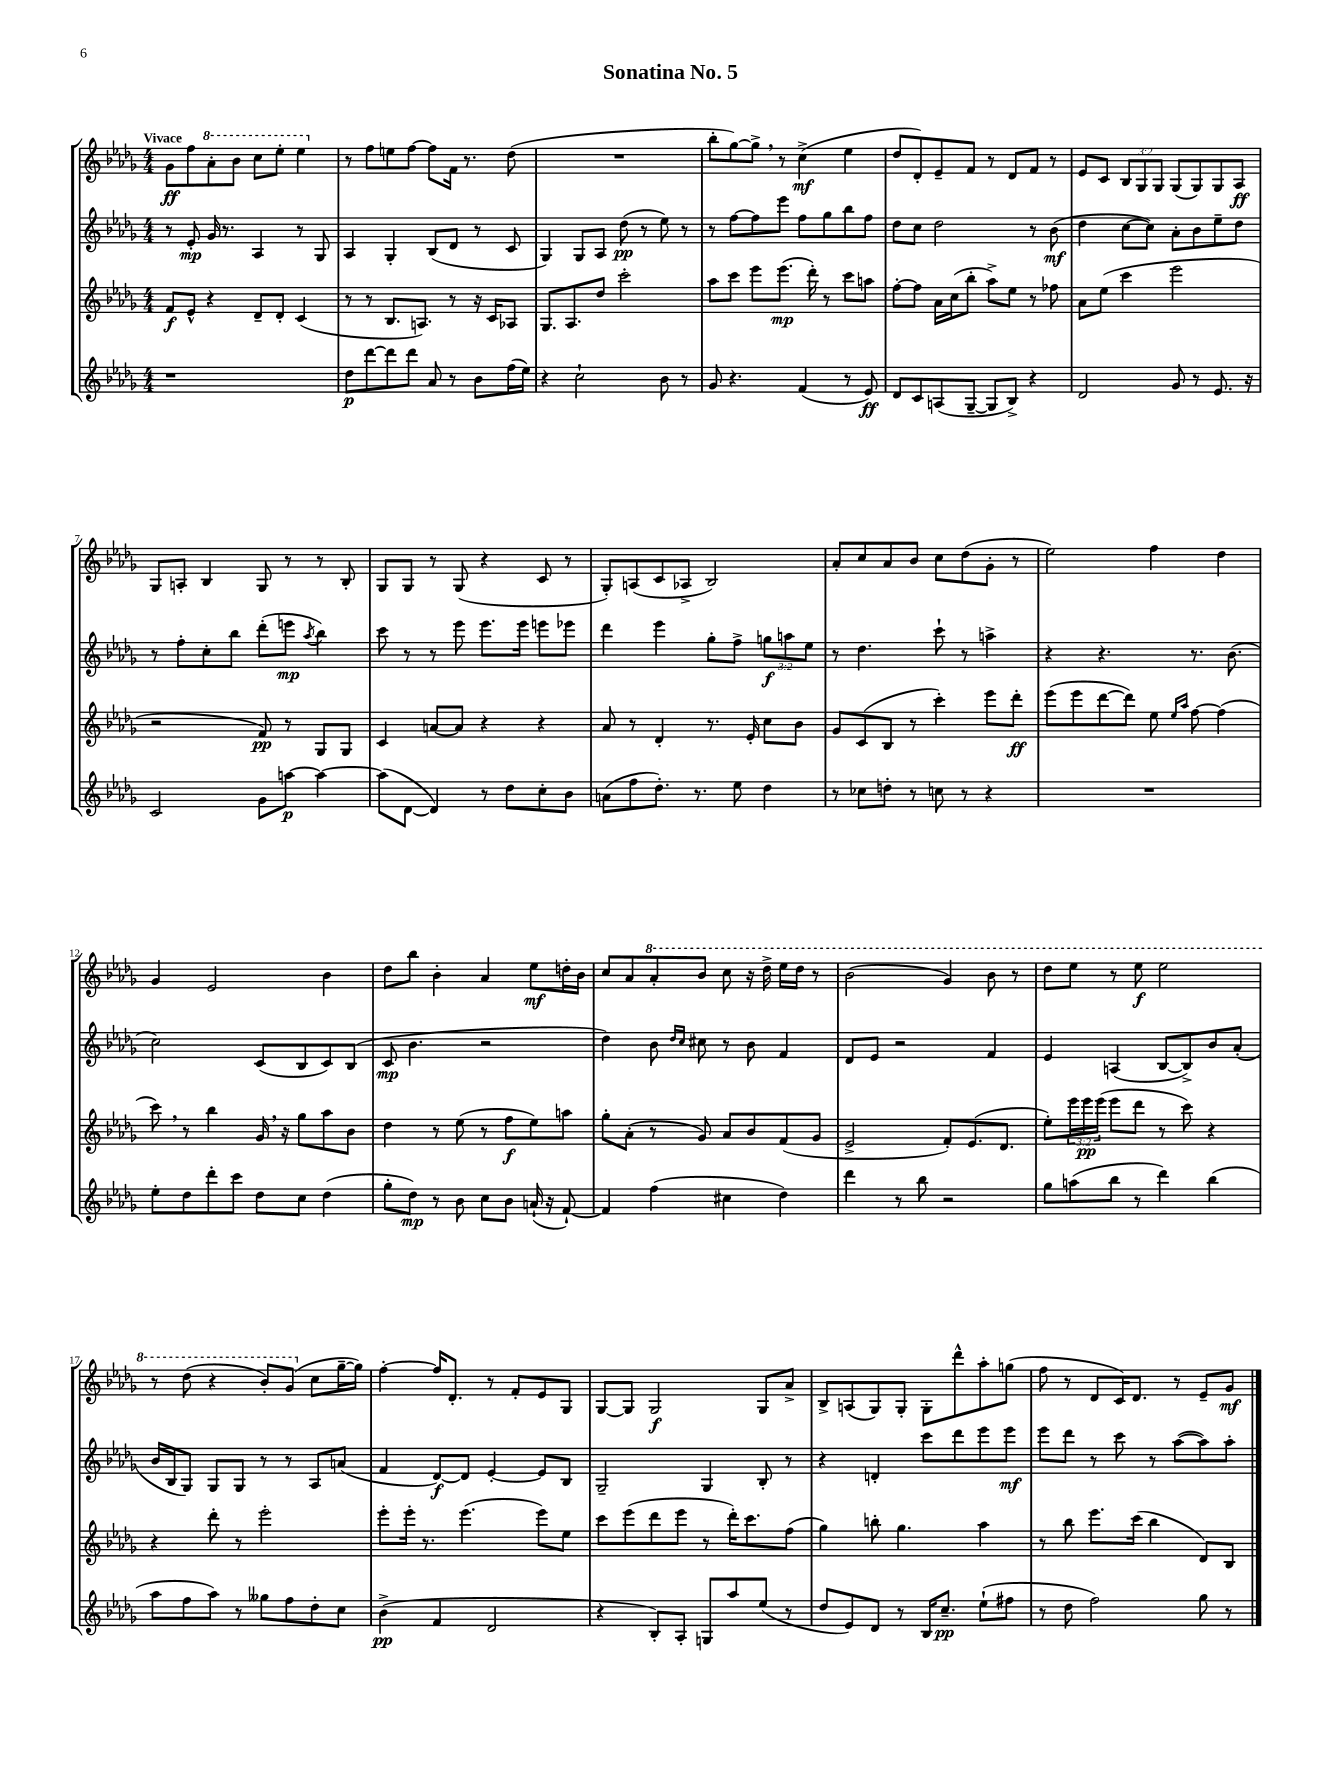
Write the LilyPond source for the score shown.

\header { title = "Sonatina No. 5" }
<<
\new StaffGroup <<
\new Staff = "s0" {
    \clef treble \key des \major \numericTimeSignature \time 4/4 \override Staff.TupletNumber.text = #tuplet-number::calc-fraction-text \tempo "Vivace"
    ges'8\ff f''8 \ottava #1 aes''8-. bes''8 c'''8 ees'''8-. ees'''4 \ottava #0 |
    r8 f''8 e''8 f''8~ f''8 f'16 r8. des''8( |
    R1 |
    bes''8-. ges''8~) ges''8-> \breathe r8 c''4->\mf( ees''4 |
    des''8 des'8-.) ees'8-- f'8 r8 des'8 f'8 r8 |
    ees'8 c'8 \tuplet 3/2 { bes8 ges8 ges8 } ges8( ges8) ges8 aes8\ff |
    ges8 a8-. bes4 ges8 r8 r8 bes8-. |
    ges8 ges8 r8 ges8( r4 c'8 r8 |
    ges8-.) a8( c'8 aes8-> bes2) |
    aes'8-. c''8 aes'8 bes'8 c''8 des''8( ges'8-. r8 |
    ees''2) f''4 des''4 |
    ges'4 ees'2 bes'4 |
    des''8 bes''8 bes'4-. aes'4 ees''8\mf d''16-. bes'16 |
    c''8 aes'8 \ottava #1 aes''8-. bes''8 c'''8 r16 des'''16-> ees'''16 des'''16 r8 |
    bes''2( ges''4) bes''8 r8 |
    des'''8 ees'''8 r8 ees'''8\f ees'''2 |
    r8 des'''8( r4 bes''8-.) ges''8( \ottava #0 c''8 ges''16~-- ges''16) |
    f''4~-. f''16 des'8.-. r8 f'8-. ees'8 ges8 |
    ges8~ ges8 ges2\f ges8 aes'8-> |
    bes8-> a8( ges8) ges8-. ges8-. des'''8-^ aes''8-. g''8( |
    f''8 r8 des'8 c'16) des'8. r8 ees'8-- ges'8\mf \bar "|." |
}
\new Staff = "s1" {
    \clef treble \key des \major \numericTimeSignature \time 4/4 \override Staff.TupletNumber.text = #tuplet-number::calc-fraction-text
    r8 ees'8-.\mp ges'16 r8. aes4 r8 ges8 |
    aes4 ges4-. bes8( des'8 r8 c'8 |
    ges4) ges8 aes8 des''8\pp( r8 ees''8) r8 |
    r8 f''8~ f''8 ees'''8 f''8 ges''8 bes''8 f''8 |
    des''8 c''8 des''2 r8 bes'8\mf( |
    des''4 c''8~ c''8) aes'8-. bes'8 ees''8-- des''8 |
    r8 f''8-. c''8-. bes''8 des'''8-.( e'''8\mp \acciaccatura { aes''8 } bes''4) |
    c'''8 r8 r8 ees'''8 ees'''8. ees'''16 e'''8 ees'''8 |
    des'''4 ees'''4 ges''8-. f''8-> \tuplet 3/2 { g''8\f a''8 ees''8 } |
    r8 des''4. c'''8-! r8 a''4-> |
    r4 r4. r8. bes'8.( |
    c''2) c'8( bes8 c'8) bes8( |
    c'8\mp bes'4. r2 |
    des''4) bes'8 \grace { des''16 c''16 } cis''8 r8 bes'8 f'4 |
    des'8 ees'8 r2 f'4 |
    ees'4 a4( bes8~ bes8->) bes'8 aes'8-.( |
    bes'16 bes16 ges8) ges8 ges8 r8 r8 aes8 a'8( |
    f'4 des'8~\f) des'8 ees'4~-. ees'8 bes8 |
    ges2-- ges4 bes8-. r8 |
    r4 d'4-. c'''8 des'''8 ees'''8 ees'''8\mf |
    ees'''8 des'''8 r8 c'''8 r8 aes''8~( aes''8) aes''8-. \bar "|." |
}
\new Staff = "s2" {
    \clef treble \key des \major \numericTimeSignature \time 4/4 \override Staff.TupletNumber.text = #tuplet-number::calc-fraction-text
    f'8\f ees'8-^ r4 des'8-- des'8-. c'4( |
    r8 r8 bes8. a8.) r8 r16 c'16 aes8 |
    ges8. aes8. des''8 c'''2-. |
    aes''8 c'''8 ees'''8 ees'''8.\mp( des'''16-.) r8 c'''8 a''8 |
    f''8~-. f''8 aes'16 c''16( bes''8-. aes''8->) ees''8 r8 fes''8 |
    aes'8 ees''8( c'''4 ees'''2 |
    r2 f'8\pp) r8 ges8 ges8 |
    c'4 a'8~ a'8 r4 r4 |
    aes'8 r8 des'4-. r8. ees'16-. c''8 bes'8 |
    ges'8 c'8( bes8 r8 c'''4-.) ees'''8 des'''8-.\ff |
    ees'''8( ees'''8 des'''8~ des'''8) ees''8 \grace { ees''16 aes''16 } f''8~ f''4( |
    c'''8) \breathe r8 bes''4 ges'16 \breathe r16 ges''8 aes''8 bes'8 |
    des''4 r8 ees''8( r8 f''8\f ees''8) a''8 |
    ges''8-. aes'8-.( r8 ges'8) aes'8 bes'8 f'8( ges'8 |
    ees'2-> f'8-.) ees'8.( des'8. |
    ees''8-.) \tuplet 3/2 { ees'''16 ees'''16\pp ees'''16( } ees'''8 des'''8 r8 c'''8) r4 |
    r4 des'''8-. r8 ees'''2-. |
    ees'''8-. ees'''16-. r8. ees'''4.( ees'''8) ees''8 |
    c'''8 ees'''8( des'''8 ees'''8 r8 des'''16-.) c'''8. f''8( |
    ges''4) b''8-. ges''4. aes''4 |
    r8 bes''8 ees'''8. c'''16( bes''4 des'8) bes8 \bar "|." |
}
\new Staff = "s3" {
    \clef treble \key des \major \numericTimeSignature \time 4/4
    r1 |
    des''8\p des'''8~ des'''8 des'''8 aes'8 r8 bes'8 f''16( ees''16) |
    r4 c''2-! bes'8 r8 |
    ges'8 r4. f'4( r8 ees'8\ff) |
    des'8 c'8 a8( ges8~-- ges8 bes8->) r4 |
    des'2 ges'8 r8 ees'8. r16 |
    c'2 ges'8 a''8~\p a''4~ |
    a''8( des'8~ des'4) r8 des''8 c''8-. bes'8 |
    a'8( f''8 des''8.-.) r8. ees''8 des''4 |
    r8 ces''8 d''8-. r8 c''8 r8 r4 |
    R1 |
    ees''8-. des''8 des'''8-. c'''8 des''8 c''8 des''4( |
    ges''8-. des''8\mp) r8 bes'8 c''8 bes'8 a'16-!( r16 f'8~-!) |
    f'4 f''4( cis''4 des''4) |
    des'''4 r8 bes''8 r2 |
    ges''8 a''8( bes''8 r8 des'''4) bes''4( |
    aes''8 f''8 aes''8) r8 geses''8 f''8 des''8-. c''8 |
    bes'4->\pp( f'4 des'2 |
    r4 bes8-.) aes8-. g8 aes''8 ees''8( r8 |
    des''8 ees'8) des'8 r8 bes16 c''8.--\pp ees''8-!( fis''8 |
    r8 des''8 f''2) ges''8 r8 \bar "|." |
}
>>
>>
